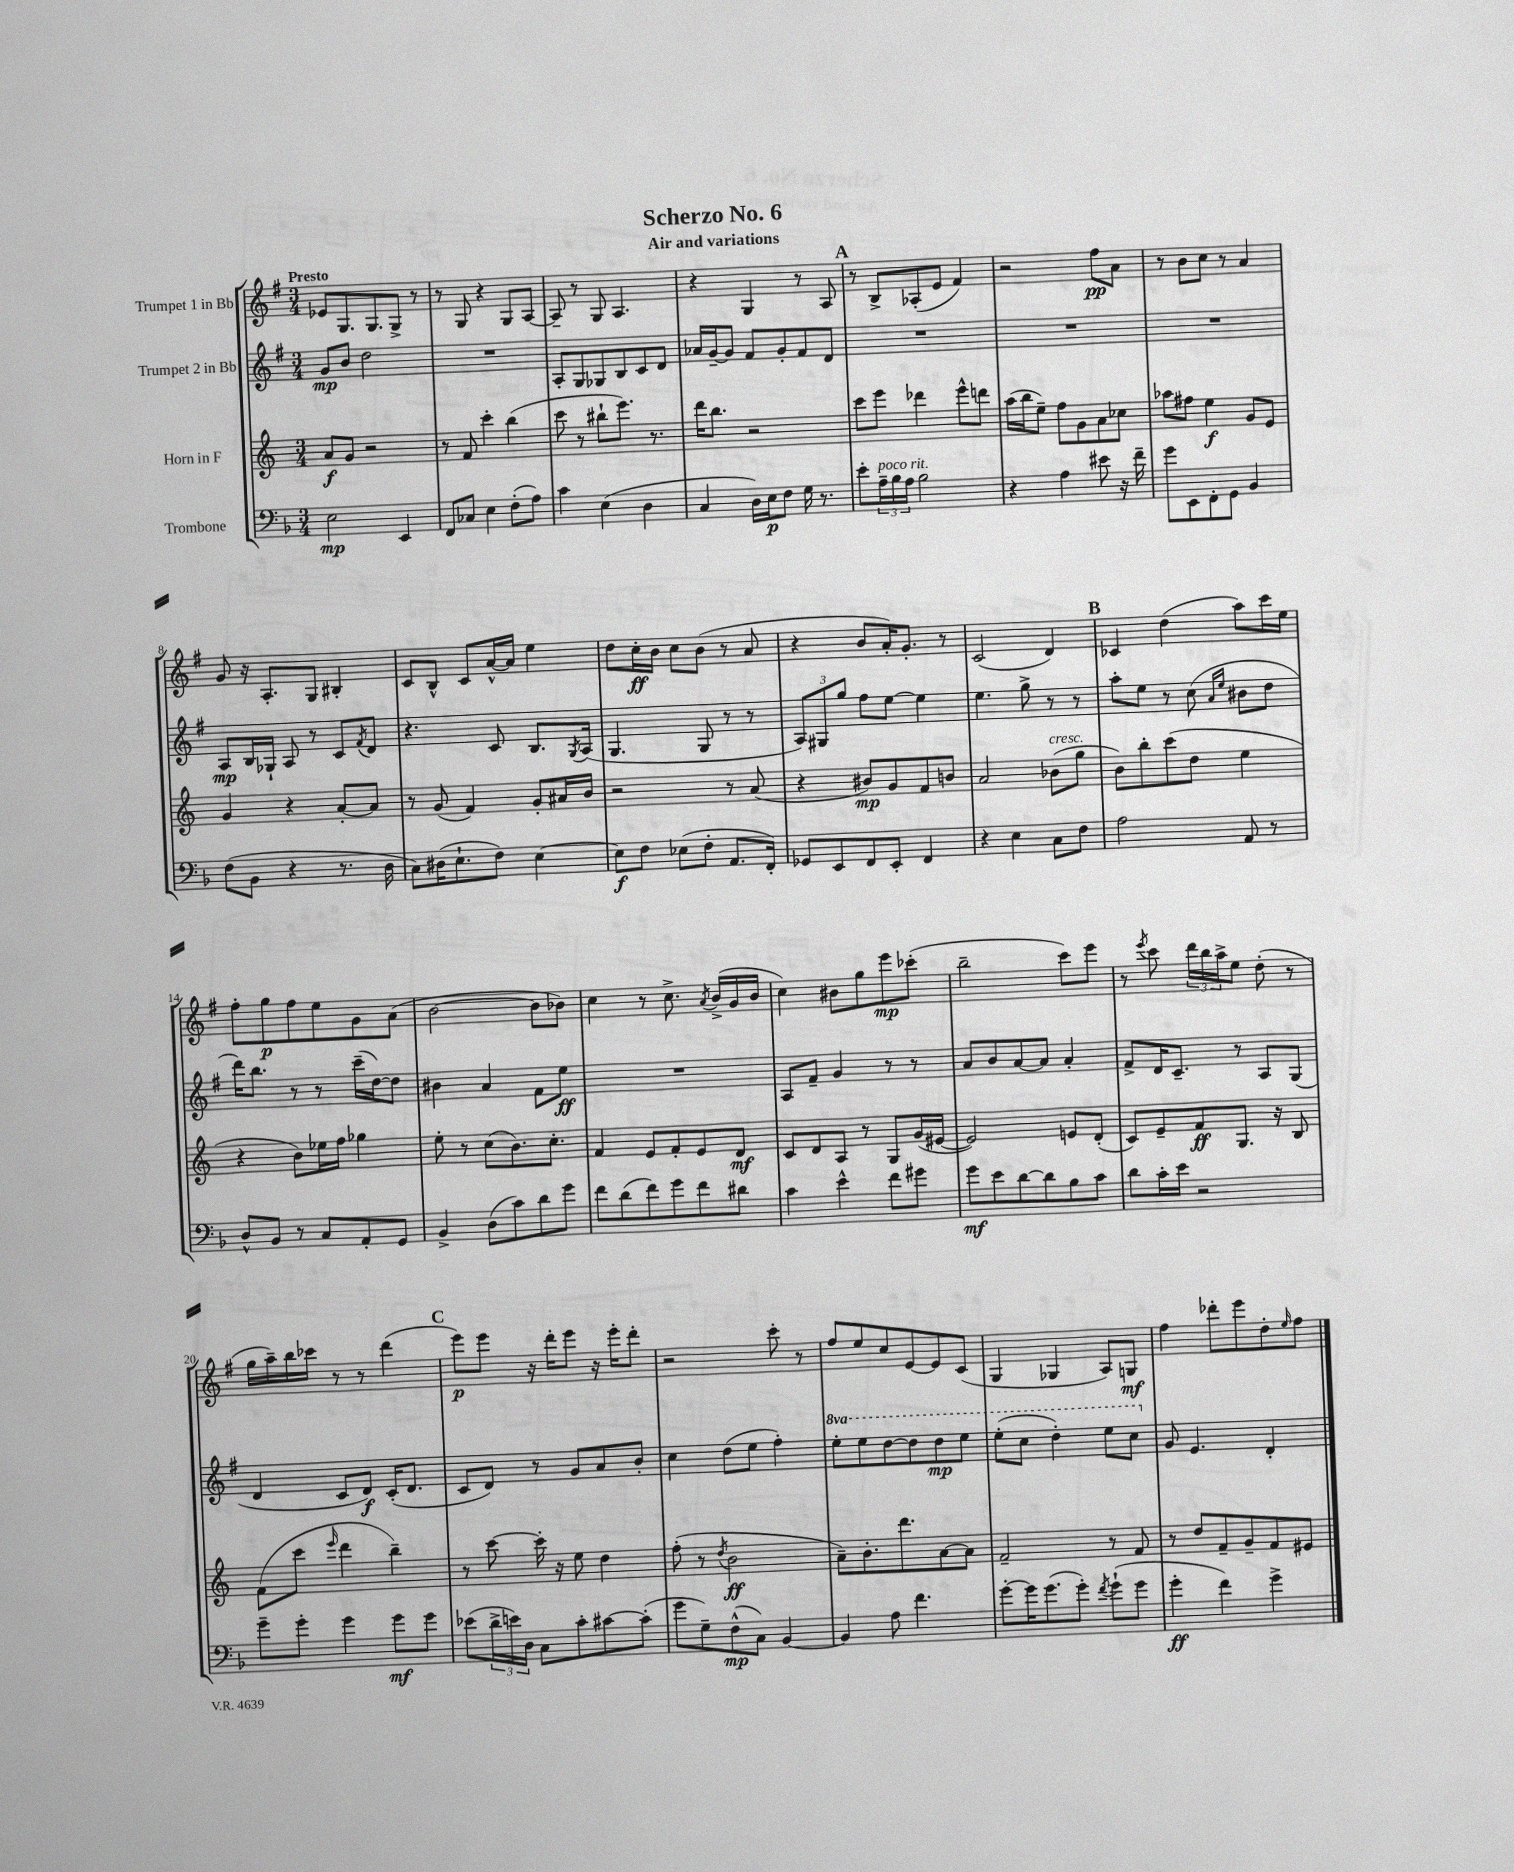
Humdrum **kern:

**kern	**dynam	**kern	**dynam	**kern	**dynam	**kern	**dynam
*part4	*part4	*part3	*part3	*part2	*part2	*part1	*part1
*staff4	*staff4	*staff3	*staff3	*staff2	*staff2	*staff1	*staff1
*I"Trombone	*	*I"Horn in F	*	*I"Trumpet 2 in Bb	*	*I"Trumpet 1 in Bb	*
*clefF4	*	*clefG2	*	*clefG2	*	*clefG2	*
*k[b-]	*	*k[]	*	*k[f#]	*	*k[f#]	*
*M3/4	*	*M3/4	*	*M3/4	*	*M3/4	*
=1	=1	=1	=1	=1	=1	=1	=1
!	!	!	!	!	!	!LO:TX:a:B:t=Presto	!
2E\	mp	8a/L	f	8g/L	mp	8e-X/L	.
.	.	8g/J	.	8b/J	.	8.G/	.
.	.	2r	.	2dd\	.	.	.
.	.	.	.	.	.	8.G/	.
4EE/	.	.	.	.	.	8G^/J	.
.	.	.	.	.	.	8r	.
=2	=2	=2	=2	=2	=2	=2	=2
8FF/L	.	8r	.	2.r	.	8r	.
8C-X/J	.	8f/	.	.	.	8G/	.
4E\	.	4ccc'\	.	.	.	4r	.
(8F'\L	.	(4bb\	.	.	.	8G/L	.
8A\J)	.	.	.	.	.	[8A/J	.
=3	=3	=3	=3	=3	=3	=3	=3
4c\	.	8ccc\	.	8A'/L	.	8A~/]	.
.	.	8r	.	8G/	.	8r	.
(4E\	.	8bb#X`\L	.	8G-X/	.	8G/	.
.	.	8.eee\J)	.	8B/	.	4.A/	.
4D\	.	.	.	8c/	.	.	.
.	.	8.r	.	.	.	.	.
.	.	.	.	8d/J	.	.	.
=4	=4	=4	=4	=4	=4	=4	=4
4C/	.	16ddd\KL	.	16a-X/LL	.	4r	.
.	.	8.bb\J	.	[16g~/J	.	.	.
.	.	.	.	8g/J]	.	.	.
16D\LL)	.	2r	.	8f#/L	.	4G/	.
16E\J	p	.	.	.	.	.	.
8F\J	.	.	.	8g'/	.	.	.
16G\	.	.	.	8f#/	.	8r	.
8.r	.	.	.	.	.	.	.
.	.	.	.	8d/J	.	8A/	.
!!LO:REH:place=s1:t=A
=5	=5	=5	=5	=5	=5	=5	=5
8e'\L	.	8ccc\L	.	2.r	.	8r	.
!LO:TX:a:i:t=poco rit.	!	!	!	!	!	!	!
24A~\L	.	8eee\J	.	.	.	8B^/L	.
24B-\	.	.	.	.	.	.	.
24A\JJ	.	.	.	.	.	.	.
2B-\	.	4ddd-X\	.	.	.	(8A-X'/	.
.	.	.	.	.	.	8e/J	.
.	.	8eee^^\L	.	.	.	4f#/)	.
.	.	8dddn\J	.	.	.	.	.
=6	=6	=6	=6	=6	=6	=6	=6
4r	.	(16aa\LL	.	2.r	.	2r	.
.	.	16bb\J	.	.	.	.	.
.	.	8ee~\J)	.	.	.	.	.
4A\	.	8ff\L	.	.	.	.	.
.	.	8g\	.	.	.	.	.
8e#X\	.	8a\	.	.	.	8ff#\L	pp
16r	.	8cc-X\J	.	.	.	8a\J	.
16f~\	.	.	.	.	.	.	.
=7	=7	=7	=7	=7	=7	=7	=7
8g\L	.	8aa-X\L	.	2.r	.	8r	.
8EE\	.	8ff#X\J	.	.	.	8b\L	.
8FF'\	.	4ee\	f	.	.	8cc\J	.
8GG\J	.	.	.	.	.	8r	.
4BB-/	.	8g/L	.	.	.	4a/	.
.	.	8e/J	.	.	.	.	.
!!LO:LB:g=z
=8	=8	=8	=8	=8	=8	=8	=8
(8F\L	.	4g/	.	8A/L	mp	8g/	.
8BB-\J	.	.	.	16B/L	.	16r	.
.	.	.	.	16G-X`/JJ	.	8.A'/L	.
4r	.	4r	.	8A/	.	.	.
.	.	.	.	8r	.	8G/J	.
8.r	.	[8a'/L	.	8c/L	.	4B#X'/	.
.	.	.	.	8qf#/	.	.	.
.	.	8a/J]	.	8d/J	.	.	.
16D\	.	.	.	.	.	.	.
=9	=9	=9	=9	=9	=9	=9	=9
8C\L)	.	8r	.	4.r	.	8c/L	.
(16D#X\K	.	(8g/	.	.	.	8B^^/J	.
8.E`\	.	.	.	.	.	.	.
.	.	4f/)	.	.	.	8c/L	.
8F\J)	.	.	.	8c/	.	[16a^^/L	.
.	.	.	.	.	.	16a/JJ]	.
[4E\	.	8g'/L	.	8.B/L	.	4ee\	.
.	.	16a#X/L	.	.	.	.	.
.	.	.	.	8qG/	.	.	.
.	.	16b/JJ	.	(16A/Jk	.	.	.
=10	=10	=10	=10	=10	=10	=10	=10
8E\L]	f	2r	.	4.G/	.	8dd\L	.
8F\J	.	.	.	.	.	16cc'\L	ff
.	.	.	.	.	.	16b\JJ	.
(8E-X\L	.	.	.	.	.	8cc\L	.
8F'\J	.	.	.	8G/	.	(8b\J	.
8.AA/L	.	8r	.	8r	.	8r	.
.	.	(8a/	.	8r	.	8a/	.
16FF'/Jk)	.	.	.	.	.	.	.
=11	=11	=11	=11	=11	=11	=11	=11
8GG-X/L	.	4r	.	12A/L)	.	4r	.
.	.	.	.	12G#X/	.	.	.
8EE/	.	.	.	.	.	.	.
.	.	.	.	12gg/J	.	.	.
8FF/	.	8b#X/L)	mp	8ff#\L	.	8b/L	.
8EE'/J	.	8g/	.	[8ee\J	.	16a'/K)	.
.	.	.	.	.	.	8.g'/J	.
4FF/	.	8f/	.	4ee\]	.	.	.
.	.	8bn/J	.	.	.	8r	.
=12	=12	=12	=12	=12	=12	=12	=12
4r	.	2a/	.	4.ee\	.	(2c/	.
4E\	.	.	.	.	.	.	.
.	.	.	.	8gg^\	.	.	.
!	!	!LO:TX:a:i:t=cresc.	!	!	!	!	!
8C\L	.	(8b-X\L	.	8r	.	4d/)	.
8F\J	.	8gg\J	.	8r	.	.	.
!!LO:REH:place=s1:t=B
=13	=13	=13	=13	=13	=13	=13	=13
2A\	.	8b\L)	.	8aa'\L	.	4c-X/	.
.	.	8bb'\	.	8ee\J	.	.	.
.	.	(8ccc\	.	8r	.	(4dd\	.
.	.	8dd\J	.	(8cc\	.	.	.
.	.	.	.	16qqa/LL	.	.	.
.	.	.	.	16qqee/JJ	.	.	.
8AA/	.	4ee\	.	8b#X\L	.	8aa\L)	.
8r	.	.	.	8dd\J	.	16ccc\L	.
.	.	.	.	.	.	16ee\JJ	.
!!LO:LB:g=z
=14	=14	=14	=14	=14	=14	=14	=14
8D^^/L	.	4r	.	16ddd\KL)	.	8ff#'\L	.
.	.	.	.	8.bb\J	.	.	.
8BB-/J	.	.	.	.	.	8gg\	p
8r	.	8b\L)	.	8r	.	8ff#\	.
8C/L	.	16ee-X\L	.	8r	.	8ee\	.
.	.	16ff\JJ	.	.	.	.	.
8AA'/	.	4gg-X\	.	(16ccc~\LL	.	8g\	.
.	.	.	.	[16dd\J)	.	.	.
8GG/J	.	.	.	8dd\J]	.	(8a\J	.
=15	=15	=15	=15	=15	=15	=15	=15
4BB-^/	.	8ee'\	.	4b#X\	.	[2b\	.
.	.	8r	.	.	.	.	.
(8D\L	.	(8cc\L	.	4a/	.	.	.
8c\)	.	8.b\)	.	.	.	.	.
8d\	.	.	.	8f#\L	.	8b\L]	.
.	.	8.cc'\J	.	.	.	.	.
8g\J	.	.	.	8ee\J	ff	8b-X\J)	.
=16	=16	=16	=16	=16	=16	=16	=16
8f\L	.	4f/	.	2.r	.	4cc\	.
(8d\	.	.	.	.	.	.	.
8f\)	.	8e/L	.	.	.	8r	.
8g\	.	8f'/	.	.	.	8.cc^\	.
8f\	.	8e/	.	.	.	.	.
.	.	.	.	.	.	8qa/	.
.	.	.	.	.	.	(16b^/LL	.
8d#X\J	.	8d/J	mf	.	.	16g/	.
.	.	.	.	.	.	16b/JJ	.
=17	=17	=17	=17	=17	=17	=17	=17
4c\	.	8c/L	.	8A/L	.	4cc\)	.
.	.	8d/	.	8f#~/J	.	.	.
4e^^\	.	8A/J	.	4g/	.	8b#X\L	.
.	.	8r	.	.	.	8gg\	.
8f\L	.	8G/L	.	8r	.	8eee\	mp
8g#X\J	.	(16g/L	.	8r	.	(8ccc-X'\J	.
.	.	[16e#X/JJ	.	.	.	.	.
=18	=18	=18	=18	=18	=18	=18	=18
8g\L	mf	2e#/])	.	8a/L	.	2bb~\	.
8e\	.	.	.	8b/	.	.	.
[8d\	.	.	.	[8a/	.	.	.
8d\]	.	.	.	8a/J]	.	.	.
8B-\	.	8en/L	.	4a'/	.	8ccc\L)	.
8c\J	.	(8d'/J	.	.	.	8eee\J	.
=19	=19	=19	=19	=19	=19	=19	=19
8d\L	.	8c/L)	.	8f#^/L	.	8r	.
.	.	.	.	.	.	8qeee/	.
16c'\L	.	8e~/	.	16d/K	.	8ccc\	.
16e\JJ	.	.	.	8.c~/J	.	.	.
2r	.	8f/	ff	.	.	24ddd\LL	.
.	.	.	.	.	.	24bb\	.
.	.	.	.	.	.	24aa^\J	.
.	.	8.G/J	.	8r	.	8ee\J	.
.	.	.	.	8A/L	.	(8dd'\	.
.	.	16r	.	.	.	.	.
.	.	8B/	.	(8G/J	.	8r	.
!!LO:LB:g=z
=20	=20	=20	=20	=20	=20	=20	=20
8g~\L	.	(8f\L	.	4d/	.	16gg\LL	.
.	.	.	.	.	.	16aa~\)	.
8g'\J	.	8ccc\J	.	.	.	16bb\	.
.	.	.	.	.	.	16ccc-X\JJ	.
.	.	16qqeee/	.	.	.	.	.
4g\	.	4ddd\	.	8c/L	.	8r	.
.	.	.	.	8d/J)	f	8r	.
8g\L	mf	4bb~\)	.	(16c'/KL	.	(4ddd\	.
.	.	.	.	8.d/J	.	.	.
8g\J	.	.	.	.	.	.	.
!!LO:REH:place=s1:t=C
=21	=21	=21	=21	=21	=21	=21	=21
(8e-X\L	.	8r	.	8c/L	.	8eee\L)	p
24d^\L	.	[8ccc\	.	8d/J)	.	8eee\J	.
24en\)	.	.	.	.	.	.	.
24D\JJ	.	.	.	.	.	.	.
8C\L	.	16ccc'\]	.	8r	.	16r	.
.	.	16r	.	.	.	16ddd'\KL	.
8c'\	.	8ee\	.	8g/L	.	8eee\J	.
[8c#X\	.	4dd\	.	8a/	.	16r	.
.	.	.	.	.	.	16eee'\KL	.
(8c#'\J]	.	.	.	8b'/J	.	8ddd'\J	.
=22	=22	=22	=22	=22	=22	=22	=22
8g\L	.	(8ff'\	.	4cc\	.	2r	.
8G~\)	.	8r	.	.	.	.	.
.	.	8qdd/	.	.	.	.	.
(8F^^\	mp	2b\	ff	(8dd\L	.	.	.
8C\J)	.	.	.	8ee\J	.	.	.
[4BB-/	.	.	.	4ff#'\)	.	8ccc'\	.
.	.	.	.	.	.	8r	.
=23	=23	=23	=23	=23	=23	=23	=23
*	*	*	*	*8va	*	*	*
4BB-/]	.	8a~\L)	.	8eee'\L	.	8ff#/L	.
.	.	8.b'\	.	8eee\	.	8ee/	.
8A\	.	.	.	[8ddd\	.	8cc/	.
.	.	8.ddd\	.	.	.	.	.
4.f\	.	.	.	8ddd\]	.	[8e/	.
.	.	[8a\	.	8ddd\	mp	8e/]	.
.	.	8a\J]	.	8eee\J	.	(8c/J	.
=24	=24	=24	=24	=24	=24	=24	=24
[8g'\L	.	2f~/	.	(8eee'\L	.	4G/	.
16g\K]	.	.	.	8ccc\J	.	.	.
(8.g\	.	.	.	.	.	.	.
.	.	.	.	4ddd'\)	.	4G-X/	.
8g'\J)	.	.	.	.	.	.	.
8qf/	.	.	.	.	.	.	.
(8g`\L	.	8r	.	8eee\L	.	8A/L)	.
8g\J	.	8f/	.	8ccc\J	.	8Gn/J	mf
=25	=25	=25	=25	=25	=25	=25	=25
*	*	*	*	*X8va	*	*	*
4g'\	ff	8r	.	8g/	.	4ff#\	.
.	.	8dd/L	.	4.e/	.	.	.
4f\)	.	8f~/	.	.	.	8ddd-X'\L	.
.	.	8g~/	.	.	.	8eee\	.
4g^\	.	8f/	.	4d'/	.	8dd'\	.
.	.	.	.	.	.	16qqee/	.
.	.	8e#X/J	.	.	.	8ff#\J	.
==	==	==	==	==	==	==	==
*-	*-	*-	*-	*-	*-	*-	*-
